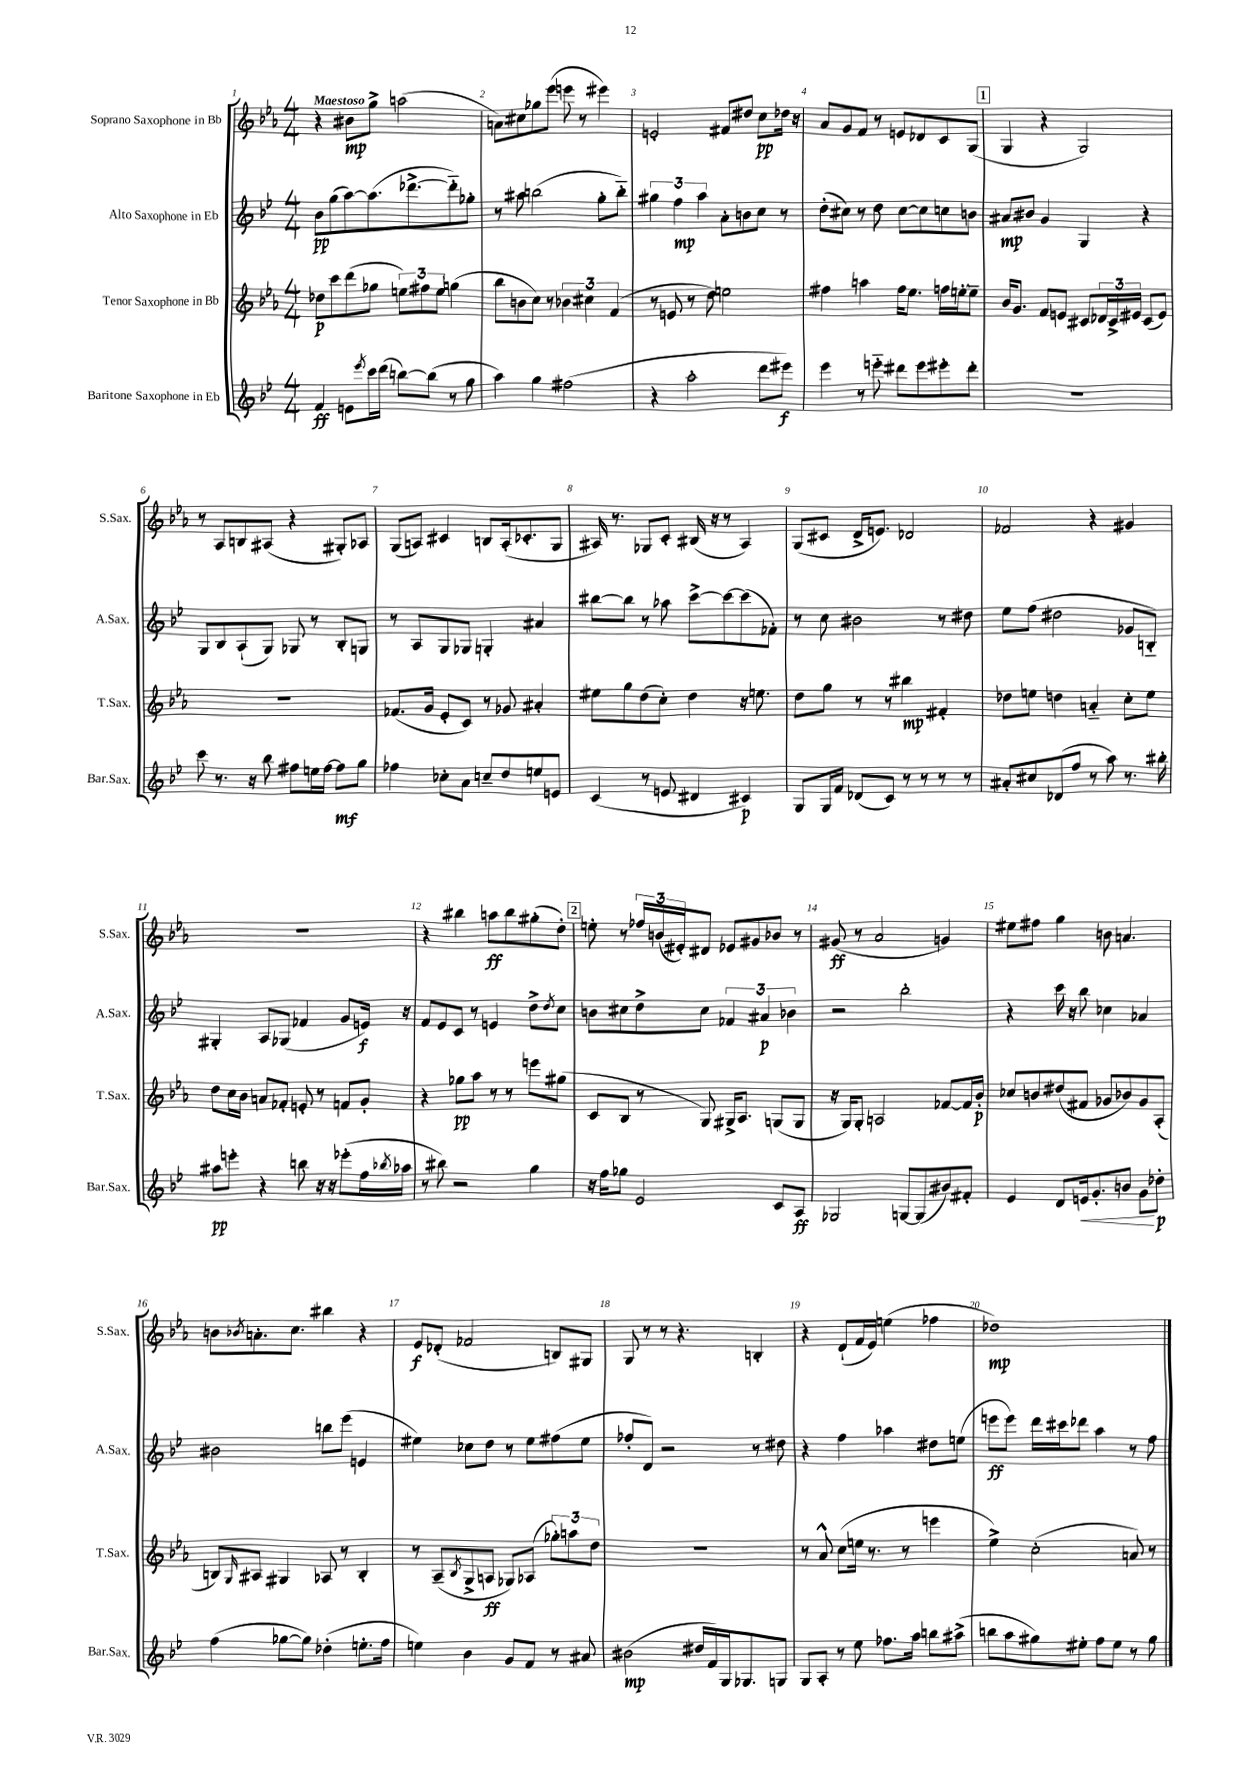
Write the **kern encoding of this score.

**kern	**kern	**kern	**kern
*staff4	*staff3	*staff2	*staff1
*clefG2	*clefG2	*clefG2	*clefG2
*k[b-e-]	*k[b-e-a-]	*k[b-e-]	*k[b-e-a-]
*M4/4	*M4/4	*M4/4	*M4/4
4f	8dd-	8b-	4r
.	8ccc	(8gg	.
8e	(8ddd	[8aa)	8b#
8qeee-	.	.	.
16ccc	8gg-	(8.aa]	8gg^
(16ddd	.	.	.
[8bb)	12ee)	.	(2aa
.	.	[8.ddd-^	.
.	12ff#	.	.
(8bb]	.	.	.
.	12ee	.	.
8r	(4gg	8ddd-'~])	.
8gg	.	8gg-'	.
=	=	=	=
4aa)	8bb-	8r	8a)
.	8b	8aa#	8cc#
4gg	8cc)	(2bb	8gg-
.	8r	.	(8eee-
(2ff#	6b-	.	8eee
.	.	.	8r
.	6cc#	.	.
.	.	8gg'	4eee#)
.	(6f	.	.
.	.	8bb'~)	.
=	=	=	=
4r	8r	6gg#	2e'
.	8e	.	.
.	.	6ff	.
2aa'	8r	.	.
.	.	6aa	.
.	8dd)	.	.
.	2ee	8a'	8f#
.	.	8b	8dd#
8ddd	.	8cc	8cc
8eee#)	.	8r	16dd-
.	.	.	16r
=	=	=	=
4eee-	4ff#	(8dd'	8a-
.	.	8cc#)	8g
8r	4aa	8r	8f
8eee'~	.	8dd	8r
8ddd#	16ff#	[8cc#	8e
.	8.ee-	.	.
8eee	.	8cc#]	8d-
8eee#'	16ff	8cc	8c
.	[16ee'	.	.
8ddd#'	8ee~]	8b	(8G
=	=	=	=
1r	16b-	8a#	4G
.	8.g	.	.
.	.	8b#	.
.	8f	4g	4r
.	8e	.	.
.	8c#	4G	2G)
.	24d-	.	.
.	24c#^	.	.
.	24e#	.	.
.	(8c#	4r	.
.	8e#)	.	.
=	=	=	=
8ccc	1r	8G	8r
8.r	.	8B-	8A-
.	.	(8A`	8B
16r	.	.	.
8bb-	.	8G)	(8A#
8ff#	.	8G-	4r
16ee	.	8r	.
[16ff#	.	.	.
8ff#]	.	8B-'	8G#')
8gg	.	8G	8A-
=	=	=	=
4ff-	(8.f-	8r	(8G
.	.	8A	8A)
.	16g	.	.
8cc-'	8e-'	8G	4c#
8a	8c)	8G-	.
8cc~	8r	4G'	8B
8dd	8g-	.	(16A'
.	.	.	8.c-'
8ee	4a#'	4a#	.
8e	.	.	8G
=	=	=	=
(4c	8ee#	[8bb#	16A#)
.	.	.	8.r
.	8gg	8bb#]	.
8r	(8dd	8r	8G-
8e	8cc')	8aa-	8c'
4d#	4dd	[8ccc^	(16B#
.	.	.	16r
.	.	8ccc_	8r
4c#)	16r	(8ccc]	4A#)
.	8.ee	.	.
.	.	8f-')	.
=	=	=	=
8G	8dd	8r	(8G
16G	8gg	8cc	8c#
16f	.	.	.
(8d-	8r	2b#	16d^
.	.	.	8.e)
8c)	8r	.	.
8r	4bb#	.	2d-
8r	.	.	.
8r	4f#'	8r	.
8r	.	8dd#	.
=	=	=	=
8a#'	8dd-	8ee-	2f-
8cc#	8ee	(8ff	.
(8d-	4dd	2dd#	.
8ff	.	.	.
8r	4a'~	.	4r
8aa)	.	.	.
8.r	8cc'	8g-	4g#
.	8ee	8B'~)	.
16bb#'	.	.	.
=	=	=	=
8aa#	8dd	4G#'	1r
8eee'	16cc	.	.
.	16b-	.	.
4r	8a	8A	.
.	8f-'	(8G-	.
8bb	8e'	4f-	.
16r	8r	.	.
16r	.	.	.
(8eee-'	8f	8g	.
16ff	8g'	16e)	.
8qbb-	.	.	.
16aa-	.	16r	.
=	=	=	=
8r	4r	8f	4r
8bb#)	.	8e-	.
2r	8gg-	8c	4bb#
.	8aa-	8r	.
.	8r	4e	8aa
.	8r	.	8bb#
4gg	8eee	8dd^	(8gg#'
.	.	8qdd	.
.	(8gg#	8cc	8dd')
=	=	=	=
16r	8c	8b	8ee'
16ff	.	.	.
8gg-	8B-	8cc#	8r
2e-	8r	8dd^	24ff-
.	.	.	(24b
.	.	.	24e#')
.	8G)	8cc#	8d#
.	16G#^	6f-	8e-
.	8.A-	.	.
.	.	.	8g#
.	.	6a#	.
8c	(8G	.	8b-
.	.	6b-	.
8A	8G	.	8r
=	=	=	=
2G-	16r	2r	(8g#
.	16G)	.	.
.	8G'	.	8r
.	2A	.	2a-
[8G	.	2bb-'	.
(8G]	.	.	.
8b#)	[8f-	.	4g)
8f#'	16f-]	.	.
.	16b-'	.	.
=	=	=	=
4e-	8cc-	4r	8ee#
.	8b	.	8ff#
8d	(8dd#	16ccc	4gg
.	.	16r	.
16e	8f#	8bb-	.
8.g'	.	.	.
.	8g-	4cc-	8b
8b	8b-)	.	4.a
8g	8g-	4a-	.
8dd-'	(8A-'	.	.
=	=	=	=
(4ff	8B)	2b#	8b
.	16qqG	.	8qb-
.	8A#	.	8.a'
[8gg-	4G#	.	.
.	.	.	8.cc
8gg-])	.	.	.
(4dd-'	8A-	8bb	4bb#
.	8r	(8eee-	.
8.ee'	4B'	4e	4r
16ff	.	.	.
=	=	=	=
4ee)	8r	4ee#)	8e-
.	(8A-~	.	(8d-'
.	8qB-	.	.
4b-	8G^	8cc-	2f-
.	8A	8dd	.
8g	8G-)	8r	.
8f	(8A-	8ee#	.
8r	12gg-')	(8ff#	8B)
.	12aa	.	.
8a#	.	8ee#	8G#
.	12dd	.	.
=	=	=	=
(2b#	1r	8ff-'	8G
.	.	8d)	8r
.	.	2r	8r
.	.	.	4.r
16dd#	.	.	.
16f)	.	.	.
16G	.	.	.
8.G-	.	.	.
.	.	8r	4B'
8G	.	8dd#	.
=	=	=	=
8G	8r	4r	4r
8A'	8a-^^	.	.
8r	(8cc	4ff	(8d`
8ee-	16ee	.	16f
.	8.r	.	16e-)
8.ff-	.	4aa-	(4ee
.	8r	.	.
16aa	.	.	.
8bb	4eee	8dd#	4ff-
(8aa#^	.	(8ee	.
=	=	=	=
8bb	4ee-^)	8eee	1dd-)
8aa	.	8eee)	.
8gg#)	(2cc'	16ddd	.
.	.	16ccc#	.
8ee#'	.	8ddd-	.
8ff	.	4aa	.
8ee#	.	.	.
8r	8a)	8r	.
8gg#	8r	8ff	.
==	==	==	==
*-	*-	*-	*-
